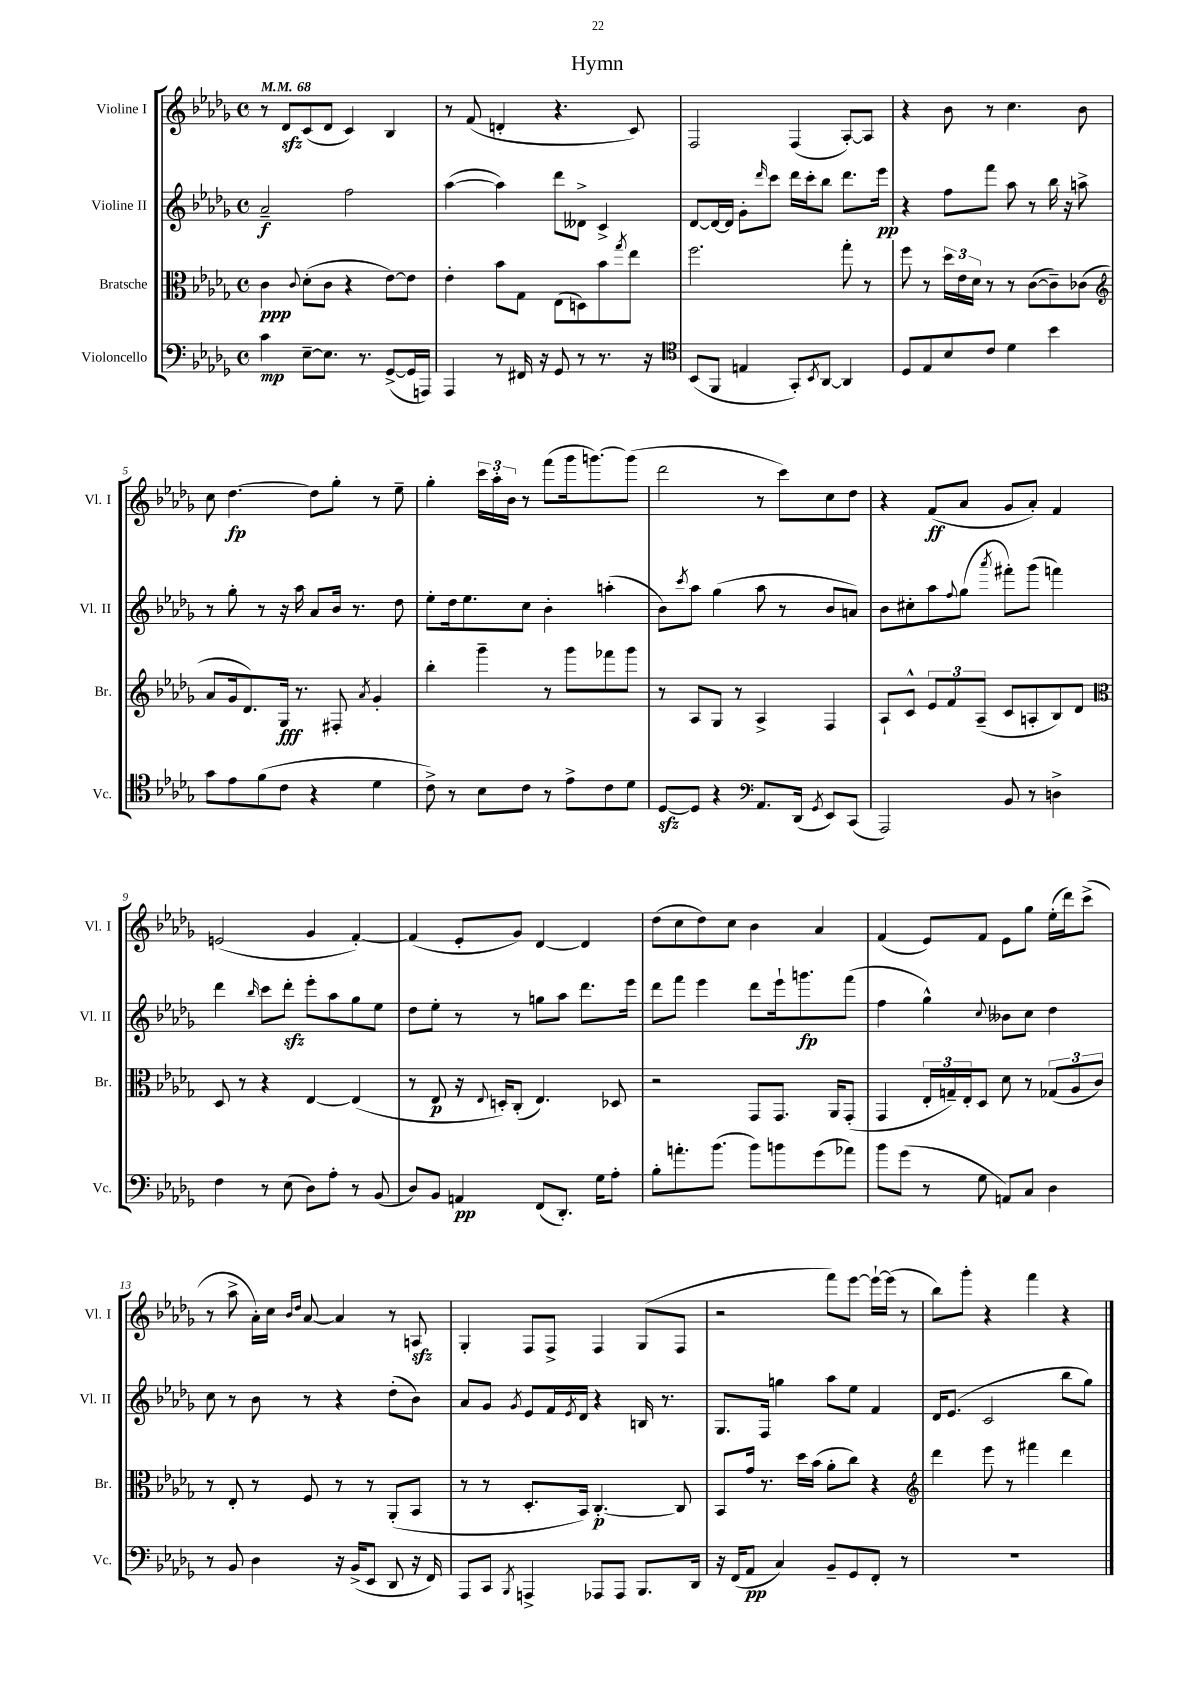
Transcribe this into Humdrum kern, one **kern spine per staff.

**kern	**dynam	**kern	**dynam	**kern	**dynam	**kern	**dynam
*part4	*part4	*part3	*part3	*part2	*part2	*part1	*part1
*staff4	*staff4	*staff3	*staff3	*staff2	*staff2	*staff1	*staff1
*I"Violoncello	*	*I"Bratsche	*	*I"Violine II	*	*I"Violine I	*
*I'Vc.	*	*I'Br.	*	*I'Vl. II	*	*I'Vl. I	*
*clefF4	*	*clefC3	*	*clefG2	*	*clefG2	*
*k[b-e-a-d-g-]	*	*k[b-e-a-d-g-]	*	*k[b-e-a-d-g-]	*	*k[b-e-a-d-g-]	*
*M4/4	*	*M4/4	*	*M4/4	*	*M4/4	*
*met(c)	*	*met(c)	*	*met(c)	*	*met(c)	*
*MM68	*	*MM68	*	*MM68	*	*MM68	*
=1	=1	=1	=1	=1	=1	=1	=1
4c\	mp	4c\	ppp	2a-~/	f	8r	.
.	.	.	.	.	.	8d-zz/L	.
.	.	8qqc/	.	.	.	.	.
[8E-~\L	.	(8d-'\L	.	.	.	(8c/	.
8.E-\J]	.	8c\J	.	.	.	8d-/J	.
.	.	4r	.	2ff\	.	4c/)	.
8.r	.	.	.	.	.	.	.
([8GG-^/L	.	[8e-\L)	.	.	.	4B-/	.
16GG-/L]	.	8e-\J]	.	.	.	.	.
16AAAn/JJ)	.	.	.	.	.	.	.
=2	=2	=2	=2	=2	=2	=2	=2
4AAA-/	.	4e-'\	.	([4aa-\	.	8r	.
.	.	.	.	.	.	(8f/	.
8r	.	8b-\L	.	4aa-\])	.	4dn'/	.
16FF#X/	.	8G-\J	.	.	.	.	.
16r	.	.	.	.	.	.	.
8GG-/	.	(8E-\L	.	8ddd-\L	.	4.r	.
8r	.	8Dn\)	.	8d--X^\J	.	.	.
8.r	.	8b-\	.	4c^/	.	.	.
.	.	8qgg-/	.	.	.	.	.
.	.	8ee-\J	.	.	.	8c/)	.
16r	.	.	.	.	.	.	.
=3	=3	=3	=3	=3	=3	=3	=3
*clefC4	*	*	*	*	*	*	*
(8BB-/L	.	2.ff\	.	[8d-/L	.	2F/	.
8FF/J	.	.	.	16d-/L_	.	.	.
.	.	.	.	16d-/JJ]	.	.	.
4En/	.	.	.	8g-'\L	.	.	.
.	.	.	.	16qqddd-/	.	.	.
.	.	.	.	8ccc\J	.	.	.
8GG-'/L)	.	.	.	16ddd-\LL	.	(4F/	.
.	.	.	.	16ccc'\J	.	.	.
8qBB-/	.	.	.	.	.	.	.
[8AA-/J	.	.	.	8bb-\J	.	.	.
4AA-/]	.	8gg-'\	.	8.ddd-\L	.	[8A-'/L)	.
.	.	8r	.	.	.	8A-/J]	.
.	.	.	.	16eee-\Jk	pp	.	.
=4	=4	=4	=4	=4	=4	=4	=4
8D-/L	.	8ff\	.	4r	.	4r	.
8E-/	.	8r	.	.	.	.	.
8B-/	.	24dd-\LL	.	8ff\L	.	8b-\	.
.	.	24e-\	.	.	.	.	.
.	.	24d-\JJ	.	.	.	.	.
8c/J	.	8r	.	8fff\J	.	8r	.
4d-\	.	8r	.	8aa-\	.	4.cc\	.
.	.	([8c\L	.	8r	.	.	.
4b-\	.	8c~\])	.	16bb-\	.	.	.
.	.	.	.	16r	.	.	.
.	.	(8c-X\J	.	8aan^\	.	8b-\	.
!!LO:LB:g=z
=5	=5	=5	=5	=5	=5	=5	=5
*	*	*clefG2	*	*	*	*	*
8g-\L	.	8a-/L	.	8r	.	8cc\	.
8e-\	.	16g-/k	.	8gg-'\	.	[4.dd-\	fp
.	.	8.d-/)	.	.	.	.	.
(8f\	.	.	.	8r	.	.	.
8c\J	.	16G-/Jk	fff	16r	.	.	.
.	.	8.r	.	16aa-\	.	.	.
4r	.	.	.	8a-/L	.	8dd-\L]	.
.	.	8F#X'/	.	16b-/Jk	.	8gg-'\J	.
.	.	.	.	8.r	.	.	.
.	.	8qa-/	.	.	.	.	.
4d-\	.	4g-'/	.	.	.	8r	.
.	.	.	.	8dd-\	.	8ee-~\	.
=6	=6	=6	=6	=6	=6	=6	=6
8c^\)	.	4bb-'\	.	8ee-'\L	.	4gg-'\	.
8r	.	.	.	16dd-\k	.	.	.
.	.	.	.	8.ee-\	.	.	.
8B-\L	.	4ggg-~\	.	.	.	24ccc\LL	.
.	.	.	.	.	.	24aa-'\	.
.	.	.	.	.	.	24b-\JJ	.
8c\J	.	.	.	8cc\J	.	8r	.
8r	.	8r	.	4b-'\	.	(8fff\L	.
8e-^\L	.	8ggg-\L	.	.	.	16ggg-\k	.
.	.	.	.	.	.	[8.gggn\)	.
8c\	.	8fff-X\	.	(4aan'\	.	.	.
8d-\J	.	8ggg-\J	.	.	.	(8ggg\J]	.
=7	=7	=7	=7	=7	=7	=7	=7
[8D-zz/L	.	8r	.	8b-\L)	.	2ddd-\	.
.	.	.	.	8qccc/	.	.	.
8D-/J]	.	8A-/L	.	8aa-\J	.	.	.
4r	.	8G-/J	.	(4gg-\	.	.	.
.	.	8r	.	.	.	.	.
*clefF4	*	*	*	*	*	*	*
8.AA-/L	.	4A-^/	.	8aa-\	.	8r	.
.	.	.	.	8r	.	8ccc\L)	.
(16DD-/Jk	.	.	.	.	.	.	.
8qGG-/	.	.	.	.	.	.	.
8EE-/L)	.	4F/	.	8b-/L	.	8cc\	.
(8CC/J	.	.	.	8an/J)	.	8dd-\J	.
=8	=8	=8	=8	=8	=8	=8	=8
2AAA-/)	.	8A-`/L	.	8b-\L	.	4r	.
.	.	8c^^/J	.	8cc#X'\	.	.	.
.	.	12e-/L	.	8aa-\	.	(8f/L	ff
.	.	12f/	.	.	.	.	.
.	.	.	.	8qqff/	.	.	.
.	.	.	.	(8gg-\J	.	8a-/J	.
.	.	(12A-~/J	.	.	.	.	.
.	.	.	.	8qaaa-/	.	.	.
8BB-/	.	8c/L	.	8fff#X'\L)	.	8g-/L	.
8r	.	8An'/	.	(8ggg-\J	.	8a-'/J)	.
4Dn^\	.	8B-/)	.	4fffn\)	.	4f/	.
.	.	8d-/J	.	.	.	.	.
!!LO:LB:g=z
=9	=9	=9	=9	=9	=9	=9	=9
*	*	*clefC3	*	*	*	*	*
4F\	.	8D-/	.	4ddd-\	.	(2en/	.
.	.	8r	.	.	.	.	.
.	.	.	.	16qqbb-/	.	.	.
8r	.	4r	.	8ccc\L	.	.	.
(8E-\	.	.	.	8ddd-zz'\J	.	.	.
8D-\L)	.	[4E-/	.	8eee-'\L	.	4g-/	.
8A-'\J	.	.	.	8aa-\	.	.	.
8r	.	(4E-/]	.	8gg-\	.	[4f'/)	.
(8BB-/	.	.	.	8ee-\J	.	.	.
=10	=10	=10	=10	=10	=10	=10	=10
8D-/L)	.	8r	.	8dd-\L	.	(4f/]	.
8BB-/J	.	8E-/	p	8ee-'\J	.	.	.
4AAn/	pp	16r	.	8r	.	8e-'/L	.
.	.	8qqE-/	.	.	.	.	.
.	.	16Dn'/KL)	.	.	.	.	.
.	.	(8C'/J	.	8r	.	8g-/J)	.
(8FF/L	.	4.E-/)	.	8ggn\L	.	[4d-/	.
8.DD-'/J)	.	.	.	8aa-\J	.	.	.
.	.	.	.	8.ddd-\L	.	4d-/]	.
16G-\KL	.	.	.	.	.	.	.
8A-'\J	.	8D-X/	.	.	.	.	.
.	.	.	.	16eee-\Jk	.	.	.
=11	=11	=11	=11	=11	=11	=11	=11
8B-'\L	.	2r	.	8ddd-\L	.	(8dd-\L	.
8.an'\	.	.	.	8fff\J	.	8cc\	.
.	.	.	.	4eee-\	.	8dd-\)	.
(8.b-\J	.	.	.	.	.	.	.
.	.	.	.	.	.	8cc\J	.
8b-\L)	.	8GG-/L	.	8ddd-\L	.	4b-\	.
8bn\	.	8.GG-/J	.	16eee-`\k	.	.	.
.	.	.	.	8.gggn\	fp	.	.
(8g-\	.	.	.	.	.	4a-/	.
.	.	16AA-/KL	.	.	.	.	.
8a-X\J)	.	(8GG-'/J	.	(8fff\J	.	.	.
=12	=12	=12	=12	=12	=12	=12	=12
8b-\L	.	4GG-/	.	4ff\	.	(4f/	.
(8g-\J	.	.	.	.	.	.	.
8r	.	24E-'/LL	.	4gg-^^\)	.	8e-/L)	.
.	.	24Gn~/)	.	.	.	.	.
.	.	24E-'/J	.	.	.	.	.
8G-\	.	8D-/J	.	.	.	8f/J	.
.	.	.	.	8qqcc/	.	.	.
8AAn/L)	.	8d-\	.	8b--X\L	.	8e-\L	.
8C/J	.	8r	.	8cc\J	.	8gg-\J	.
4D-\	.	(12G-X/L	.	4dd-\	.	(16ee-'\LL	.
.	.	.	.	.	.	16ddd-\J)	.
.	.	12A-/	.	.	.	.	.
.	.	.	.	.	.	(8ccc^\J	.
.	.	12c/J)	.	.	.	.	.
!!LO:LB:g=z
=13	=13	=13	=13	=13	=13	=13	=13
8r	.	8r	.	8cc\	.	8r	.
8BB-/	.	8E-'/	.	8r	.	8aa-^\	.
4D-\	.	8r	.	8b-\	.	16a-'\LL)	.
.	.	.	.	.	.	16cc\JJ	.
.	.	.	.	.	.	16qqb-/LL	.
.	.	.	.	.	.	16qqdd-/JJ	.
.	.	8F/	.	8r	.	[8a-/	.
16r	.	8r	.	4r	.	4a-/]	.
(16BB-^/KL	.	.	.	.	.	.	.
8EE-/J	.	8r	.	.	.	.	.
8DD-/	.	(8AA-'/L	.	(8dd-'\L	.	8r	.
16r	.	8BB-/J	.	8b-\J)	.	8Anzz/	.
16FF/)	.	.	.	.	.	.	.
=14	=14	=14	=14	=14	=14	=14	=14
8AAA-/L	.	8r	.	8a-/L	.	4G-'/	.
8CC/J	.	8r	.	8g-/J	.	.	.
8qBBB-/	.	.	.	8qg-/	.	.	.
4AAAn^/	.	8.D-'/L	.	8e-/L	.	8F/L	.
.	.	.	.	16f/L	.	8F^/J	.
.	.	.	.	8qe-/	.	.	.
.	.	16BB-/Jk)	.	16d-/JJ	.	.	.
8AAA-X/L	.	[4.C'/	p	4r	.	4F/	.
8AAA-/J	.	.	.	.	.	.	.
8.BBB-/L	.	.	.	16Bn/	.	(8G-/L	.
.	.	.	.	8.r	.	.	.
.	.	8C/]	.	.	.	8F/J	.
16DD-/Jk	.	.	.	.	.	.	.
=15	=15	=15	=15	=15	=15	=15	=15
16r	.	8BB-/L	.	8.G-/L	.	2r	.
(16FF/KL	.	.	.	.	.	.	.
8AA-/J	pp	16g-/Jk	.	.	.	.	.
.	.	8.r	.	16F/Jk	.	.	.
4C/)	.	.	.	4ggn\	.	.	.
.	.	16dd-\LL	.	.	.	.	.
.	.	(16b-\JJ	.	.	.	.	.
8BB-~/L	.	8a-'\L	.	8aa-\L	.	8fff\L)	.
8GG-/	.	8cc\J)	.	8ee-\J	.	[8eee-\J	.
8FF'/J	.	4r	.	4f/	.	16eee-`\LL_	.
.	.	.	.	.	.	(16eee-\JJ]	.
8r	.	.	.	.	.	8r	.
=16	=16	=16	=16	=16	=16	=16	=16
*	*	*clefG2	*	*	*	*	*
1r	.	4ddd-\	.	16d-/KL	.	8bb-\L)	.
.	.	.	.	(8.e-/J	.	.	.
.	.	.	.	.	.	8ggg-'\J	.
.	.	8eee-\	.	2c/	.	4r	.
.	.	8r	.	.	.	.	.
.	.	4fff#X\	.	.	.	4fff\	.
.	.	4ddd-\	.	8bb-\L	.	4r	.
.	.	.	.	8gg-\J)	.	.	.
==	==	==	==	==	==	==	==
*-	*-	*-	*-	*-	*-	*-	*-
